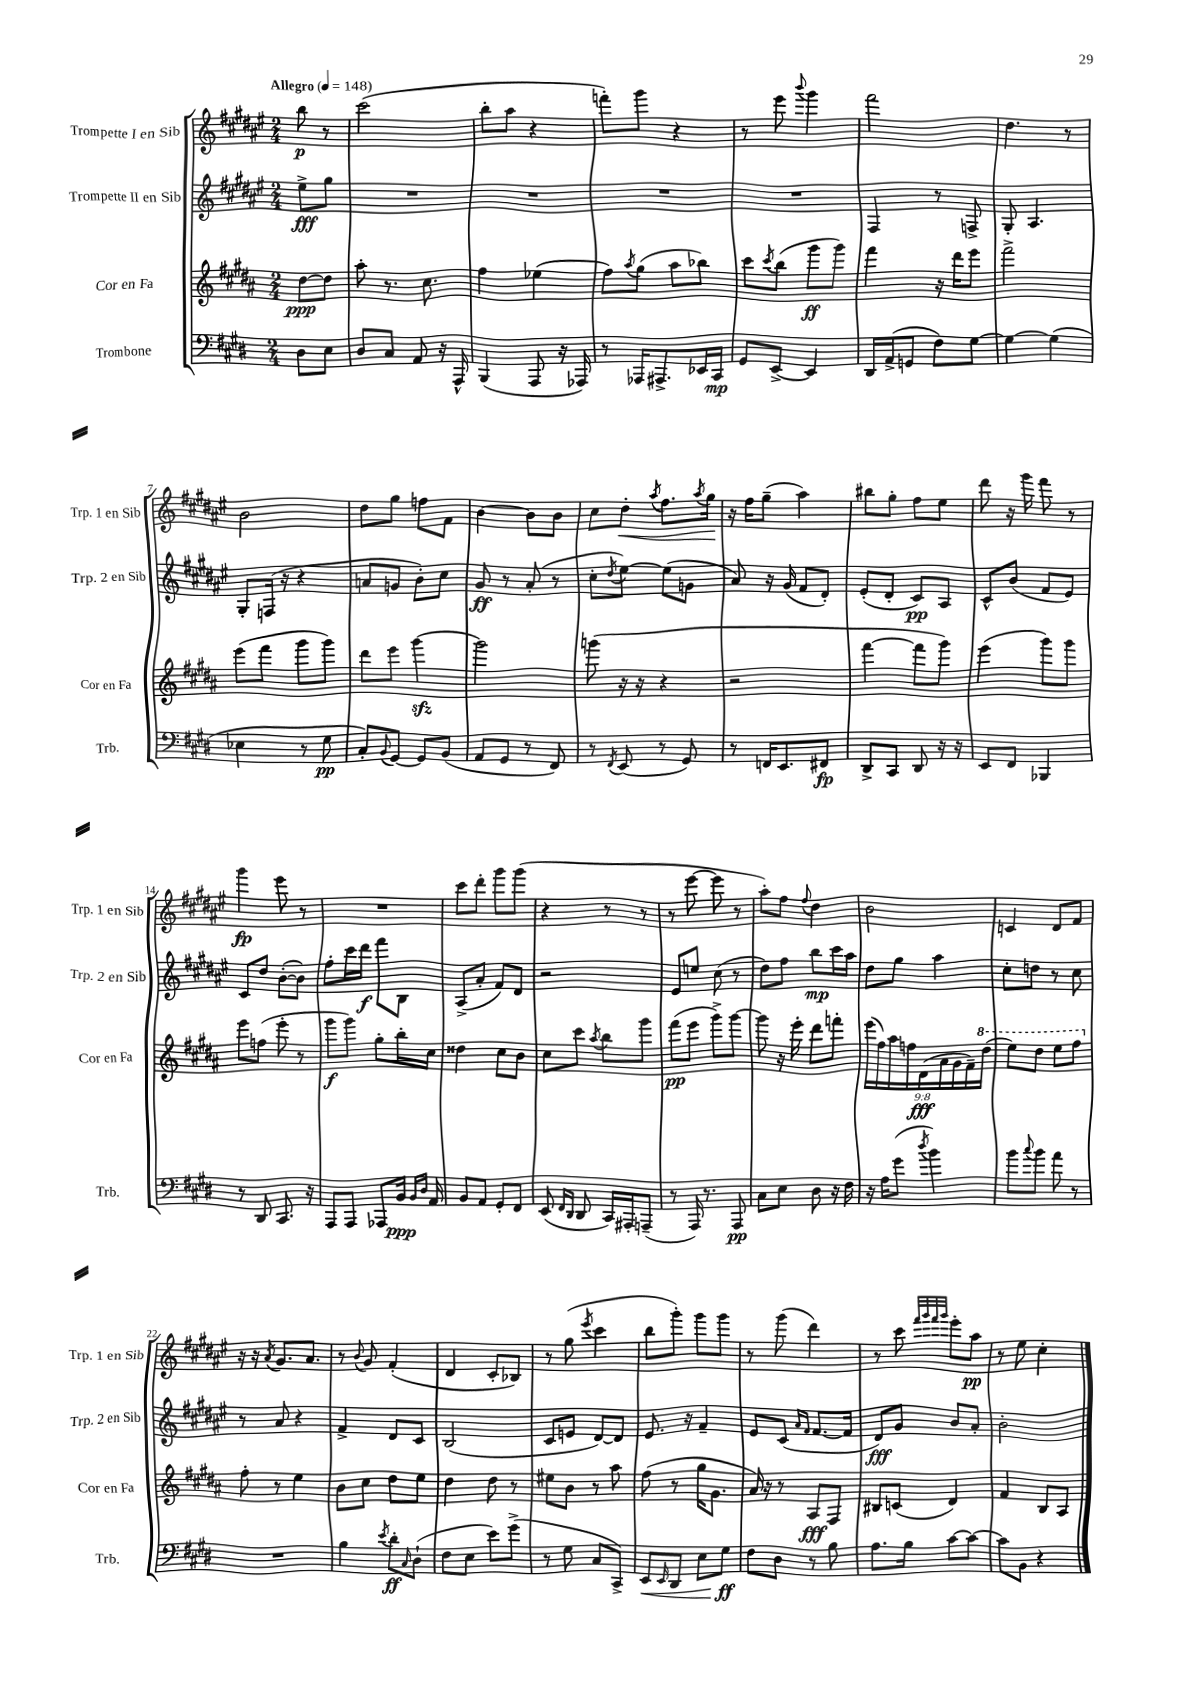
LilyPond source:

<<
\new StaffGroup <<
\new Staff = "s0" \with { instrumentName = "Trompette I en Sib" shortInstrumentName = "Trp. 1 en Sib" } {
    \clef treble \key fis \major \numericTimeSignature \time 2/4 \partial 4 \tempo "Allegro" 4 = 148
    b''8\p r8 |
    cis'''2( |
    b''8-. ais''8 r4 |
    f'''8-.) gis'''8 r4 |
    r8 eis'''8 \appoggiatura { b'''8 } gis'''4 |
    fis'''2 |
    dis''4. r8 |
    b'2 |
    dis''8 gis''8 f''8 fis'8 |
    b'4~ b'8 b'8 |
    cis''8 dis''8-.\< \acciaccatura { ais''8 } fis''8. \acciaccatura { ais''8 } gis''16\! |
    r16 fis''16 gis''8--( ais''4) |
    bis''8 gis''8-. fis''8 eis''8 |
    dis'''8 r16 gis'''16 fis'''8 r8 |
    gis'''4\fp eis'''8 r8 |
    R2 |
    cis'''8 dis'''8-. gis'''8 gis'''8( |
    r4 r8 r8 |
    r8 eis'''8~ eis'''8 r8 |
    ais''8-.) fis''8 \appoggiatura { fis''8 } dis''4 |
    b'2 |
    c'4 dis'8 fis'8 |
    r16 r16 \acciaccatura { ais'8 } gis'8. ais'8. |
    r8 \appoggiatura { b'8 } gis'8 fis'4-.( |
    dis'4 cis'8-. bes8) |
    r8 gis''8( \acciaccatura { eis'''8 } cis'''4 |
    b''8 gis'''8-.) gis'''8 gis'''8 |
    r8 gis'''8( dis'''4) |
    r8 cis'''8 \grace { fis'''32 gis'''32 fis'''32 gis'''32 } eis'''8-. ais''8\pp |
    r8 eis''8 cis''4-. \bar "|." |
}
\new Staff = "s1" \with { instrumentName = "Trompette II en Sib" shortInstrumentName = "Trp. 2 en Sib" } {
    \clef treble \key fis \major \numericTimeSignature \time 2/4 \partial 4
    eis''8->\fff gis''8 |
    R2 |
    R2 |
    R2 |
    R2 |
    fis4 r8 f8-> |
    gis8-. ais4. |
    gis8-. f16( r16 r4 |
    a'8 g'8 b'8-.) cis''8 |
    gis'8\ff r8 ais'8-.( r8 |
    cis''8-. \acciaccatura { dis''8 } eis''8~) eis''8( g'8 |
    ais'8) r16 gis'16( fis'8 dis'8-.) |
    eis'8-.( dis'8-. cis'8\pp) ais8 |
    cis'8-^ b'8( fis'8 eis'8) |
    cis'8 dis''8 b'8~-.( b'8) |
    fis''8-. cis'''16 dis'''16\f fis'''8 b8 |
    ais8->( ais'8-. fis'8) dis'8 |
    r2 |
    eis'8 e''8 cis''8( r8 |
    dis''8) fis''8 b''8\mp cis'''16 ais''16 |
    dis''8 gis''8 ais''4 |
    cis''8-. d''8 r8 cis''8 |
    r8 ais'8 r4 |
    fis'4-> dis'8 cis'8 |
    b2( |
    cis'8 e'8 dis'8~) dis'8 |
    eis'8. r16 fis'4-- |
    eis'8 cis'8( \grace { ais'16 fis'16 } fis'8.~ fis'16 |
    dis'8\fff) gis'8 b'8 ais'8-. |
    b'2-. \bar "|." |
}
\new Staff = "s2" \with { instrumentName = "Cor en Fa" shortInstrumentName = "Cor en Fa" } {
    \clef treble \key b \major \numericTimeSignature \time 2/4 \override Staff.TupletNumber.text = #tuplet-number::calc-fraction-text \partial 4
    dis''8~\ppp dis''8 |
    ais''8-. r8. cis''8. |
    fis''4 ees''4( |
    fis''8) \acciaccatura { ais''8 } gis''8( ais''8 bes''8) |
    cis'''8 \acciaccatura { cis'''8 } b''8( gis'''8\ff gis'''8) |
    fis'''4 r16 dis'''16 e'''8 |
    fis'''2-> |
    e'''8( fis'''8 gis'''8 gis'''8) |
    dis'''8 e'''8 gis'''4~\sfz |
    gis'''2 |
    g'''8( r16 r16 r4 |
    r2 |
    fis'''4~ fis'''8 gis'''8) |
    e'''4( gis'''8) gis'''8 |
    e'''8 f''8( e'''8-. r8 |
    gis'''8\f gis'''8) gis''8-. b''16-. cis''16 |
    disis''4 cis''8 b'8 |
    cis''8 cis'''8 \acciaccatura { ais''8 } b''8 gis'''8 |
    fis'''8\pp( e'''8 gis'''8->) gis'''8~ |
    gis'''8 r16 e'''16-. dis'''8 f'''8-. |
    \tuplet 9/8 { e'''16( fis''16) ais''16 f''16 dis'16\fff( ais'16 gis'16 fis'16--) \ottava #1 dis'''16( } |
    e'''8) dis'''8 e'''8 fis'''8 \ottava #0 |
    fis''8-. r8 e''4 |
    b'8 cis''8 dis''8 e''8 |
    dis''4 dis''8 r8 |
    eis''8 b'8 r8 ais''8 |
    fis''8( r8 gis''16 gis'8. |
    ais'16) r16 r8 ais8\fff fis8 |
    bis8 c'8( dis'4) |
    fis'4 b8 ais8 \bar "|." |
}
\new Staff = "s3" \with { instrumentName = "Trombone" shortInstrumentName = "Trb." } {
    \clef bass \key e \major \numericTimeSignature \time 2/4 \partial 4
    dis8 e8 |
    dis8 cis8 a,8 r16 a,,16-^ |
    b,,4( a,,8 r16 aes,,16) |
    r8 aes,,16 ais,,8.-> ees,16 cis,16\mp |
    gis,8 e,8~-> e,4 |
    dis,16 a,16->( g,8 fis8) gis8~ |
    gis4~ gis4( |
    ees4 r8 gis8\pp |
    cis8-.) \appoggiatura { b,8 } gis,8~ gis,8 b,8( |
    a,8 gis,8 r8 fis,8) |
    r8 \acciaccatura { fis,8 } e,8( r8 gis,8) |
    r8 f,16 e,8. fis,8\fp |
    dis,8-> cis,8 dis,8 r16 r16 |
    e,8 fis,8 bes,,4 |
    r8 dis,8 cis,8. r16 |
    a,,8 a,,8 aes,,8 b,16\ppp \grace { b,16 dis16 } a,16 |
    b,8 a,8 gis,8-. fis,8 |
    e,8( \grace { fis,16 dis,16 } dis,8 cis,16) ais,,16-. a,,8--( |
    r8 a,,16) r8. a,,8\pp |
    cis8 e8 dis8 r16 fis16 |
    r16 a16 gis'8( \acciaccatura { dis''8 } b'4) |
    b'8 \appoggiatura { cis''8 } b'8 a'8 r8 |
    R2 |
    b4 \acciaccatura { e'8 } dis'8-.\ff \grace { cis16 } dis8-!( |
    fis8 e8 e'8) gis'8->( |
    r8 gis8 cis8 cis,8->) |
    e,8\< \grace { e,16 } dis,8 e8 gis8\ff\! |
    fis8 dis8 r8 b8 |
    a8. b16 cis'8~ cis'8~ |
    cis'8 b,8 r4 \bar "|." |
}
>>
>>
